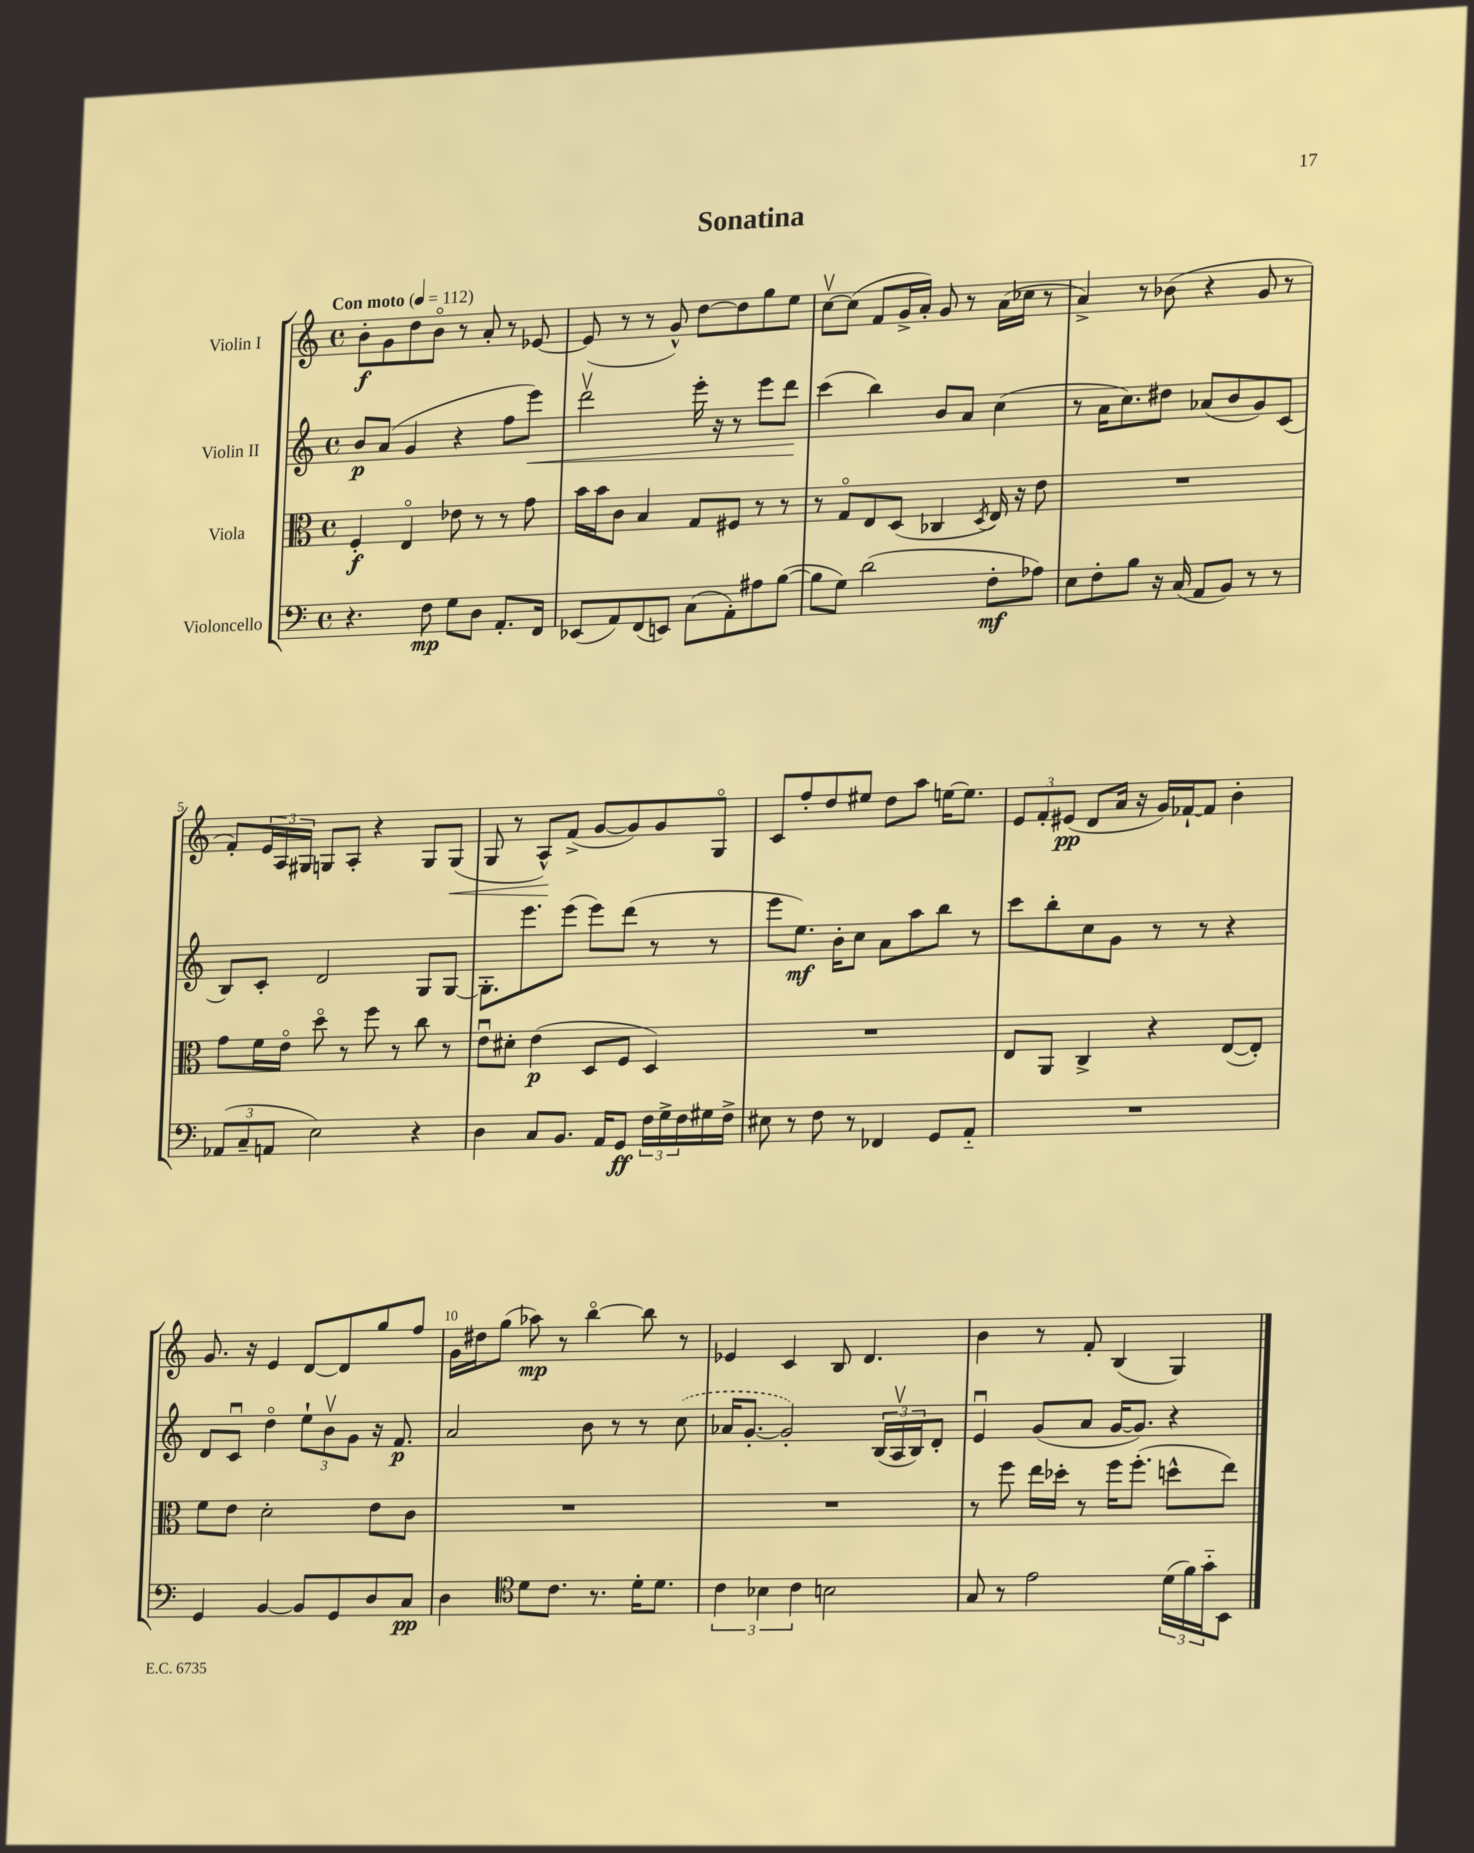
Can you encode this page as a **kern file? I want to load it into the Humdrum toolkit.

**kern	**kern	**kern	**kern
*staff4	*staff3	*staff2	*staff1
*clefF4	*clefC3	*clefG2	*clefG2
*k[]	*k[]	*k[]	*k[]
*M4/4	*M4/4	*M4/4	*M4/4
*met(c)	*met(c)	*met(c)	*met(c)
*MM112	*MM112	*MM112	*MM112
4.r	4F'	8b	8b'
.	.	(8a	8g
.	4Eo	4g	8dd
8F	.	.	8bo
8G	8e-	4r	8r
8D	8r	.	8a'
8.AA'	8r	8ff	8r
.	8g	8eee)	[8e-
16FF	.	.	.
=	=	=	=
(8EE-	16b	2dddv	(8e-]
.	16b	.	.
8AA)	8c	.	8r
(8FF	4B	.	8r
8EE)	.	.	8g^^)
(8C	8G	16eee'	[8dd
.	.	16r	.
8AA')	8F#	8r	8dd]
8A#	8r	8eee	8gg
([8B	8r	8ddd	8ee
=	=	=	=
8B]	8r	(4ccc	[8ccv
8G)	8Go	.	(8cc]
(2d	8E	4bb)	8f
.	(8D	.	16g^
.	.	.	16a')
.	4C-	8b	8g
.	.	8a	8r
.	8qD	.	.
8F'	16E)	(4cc	(16a
.	16r	.	16cc-
8A-)	8e	.	8r
=	=	=	=
8E	1r	8r	4a^)
8F'	.	16a	.
.	.	8.cc)	.
8B	.	.	8r
16r	.	8dd#	(8b-
(16C	.	.	.
8AA	.	(8a-	4r
8BB)	.	8b	.
8r	.	8g)	8g
8r	.	(8c	8r
=	=	=	=
(12AA-	8g	8B)	8f')
12C~	.	.	.
.	16f	8c'	24e
12AA	.	.	24A
.	16eo	.	.
.	.	.	24G#
2E)	8ddo	2d	8G
.	8r	.	8A'
.	8ff	.	4r
.	8r	.	.
4r	8cc	8G	8G
.	8r	[8G	(8G
=	=	=	=
4D	8eu	8.G']	8G
.	8d#'	.	8r
.	.	8.eee	.
8C	(4e	.	8A^^)
8.BB	.	(8eee	(8f^
.	8D	8eee)	[8g
16AA	.	.	.
8GG	8F	(8ddd	8g])
24F	4D)	8r	8g
24G^	.	.	.
24F	.	.	.
16G#	.	8r	8Go
16F^	.	.	.
=	=	=	=
8E#	1r	8eee	8c
8r	.	8.ee)	8ff'
8F	.	.	8dd
.	.	16b'	.
8r	.	8cc	8ee#
4FF-	.	8a	8dd
.	.	8aa	8aa
8GG	.	8bb	[16ee
.	.	.	8.ee]
8AA'~	.	8r	.
=	=	=	=
1r	8E	8ccc	12e
.	.	.	12f'
.	8AA	8bb'	.
.	.	.	(12e#
.	4C^	8cc	8d
.	.	8g	16a
.	.	.	16r
.	4r	8r	16g)
.	.	.	[16f-`
.	.	8r	8f-]
.	([8E	4r	4b'
.	8E'])	.	.
=	=	=	=
4GG	8f	8d	8.g
.	8e	8cu	.
.	.	.	16r
[4BB	2d'	4ddo	4e
8BB]	.	12ee`	[8d
.	.	12bv	.
8GG	.	.	8d]
.	.	12g	.
8D	8e	16r	8gg
.	.	8.f	.
8C	8c	.	8ff
=	=	=	=
4D	1r	2a	16g
.	.	.	16dd#
.	.	.	(8gg
*clefC4	*	*	*
8d	.	.	8aa-)
8.c	.	.	8r
.	.	8b	[4bbo
8.r	.	.	.
.	.	8r	.
16d'	.	8r	8bb]
8.d	.	.	.
.	.	(8cc	8r
=	=	=	=
6c	1r	16a-	4e-
.	.	[8.g'	.
6B-	.	.	.
.	.	2g'])	4c
6c	.	.	.
2B	.	.	8B
.	.	.	4.d
.	.	(24B	.
.	.	24Av	.
.	.	24B)	.
.	.	8d'	.
=	=	=	=
8G	8r	4eu	4b
8r	8ff	.	.
2e	16ee	(8g	8r
.	16dd-'	.	.
.	8r	8a	8f'
.	16ff	[16g	(4B
.	(8.ff'	8.g])	.
(24d	8dd^^	4r	4G)
24f)	.	.	.
24g'~	.	.	.
8BB	8ee)	.	.
==	==	==	==
*-	*-	*-	*-
